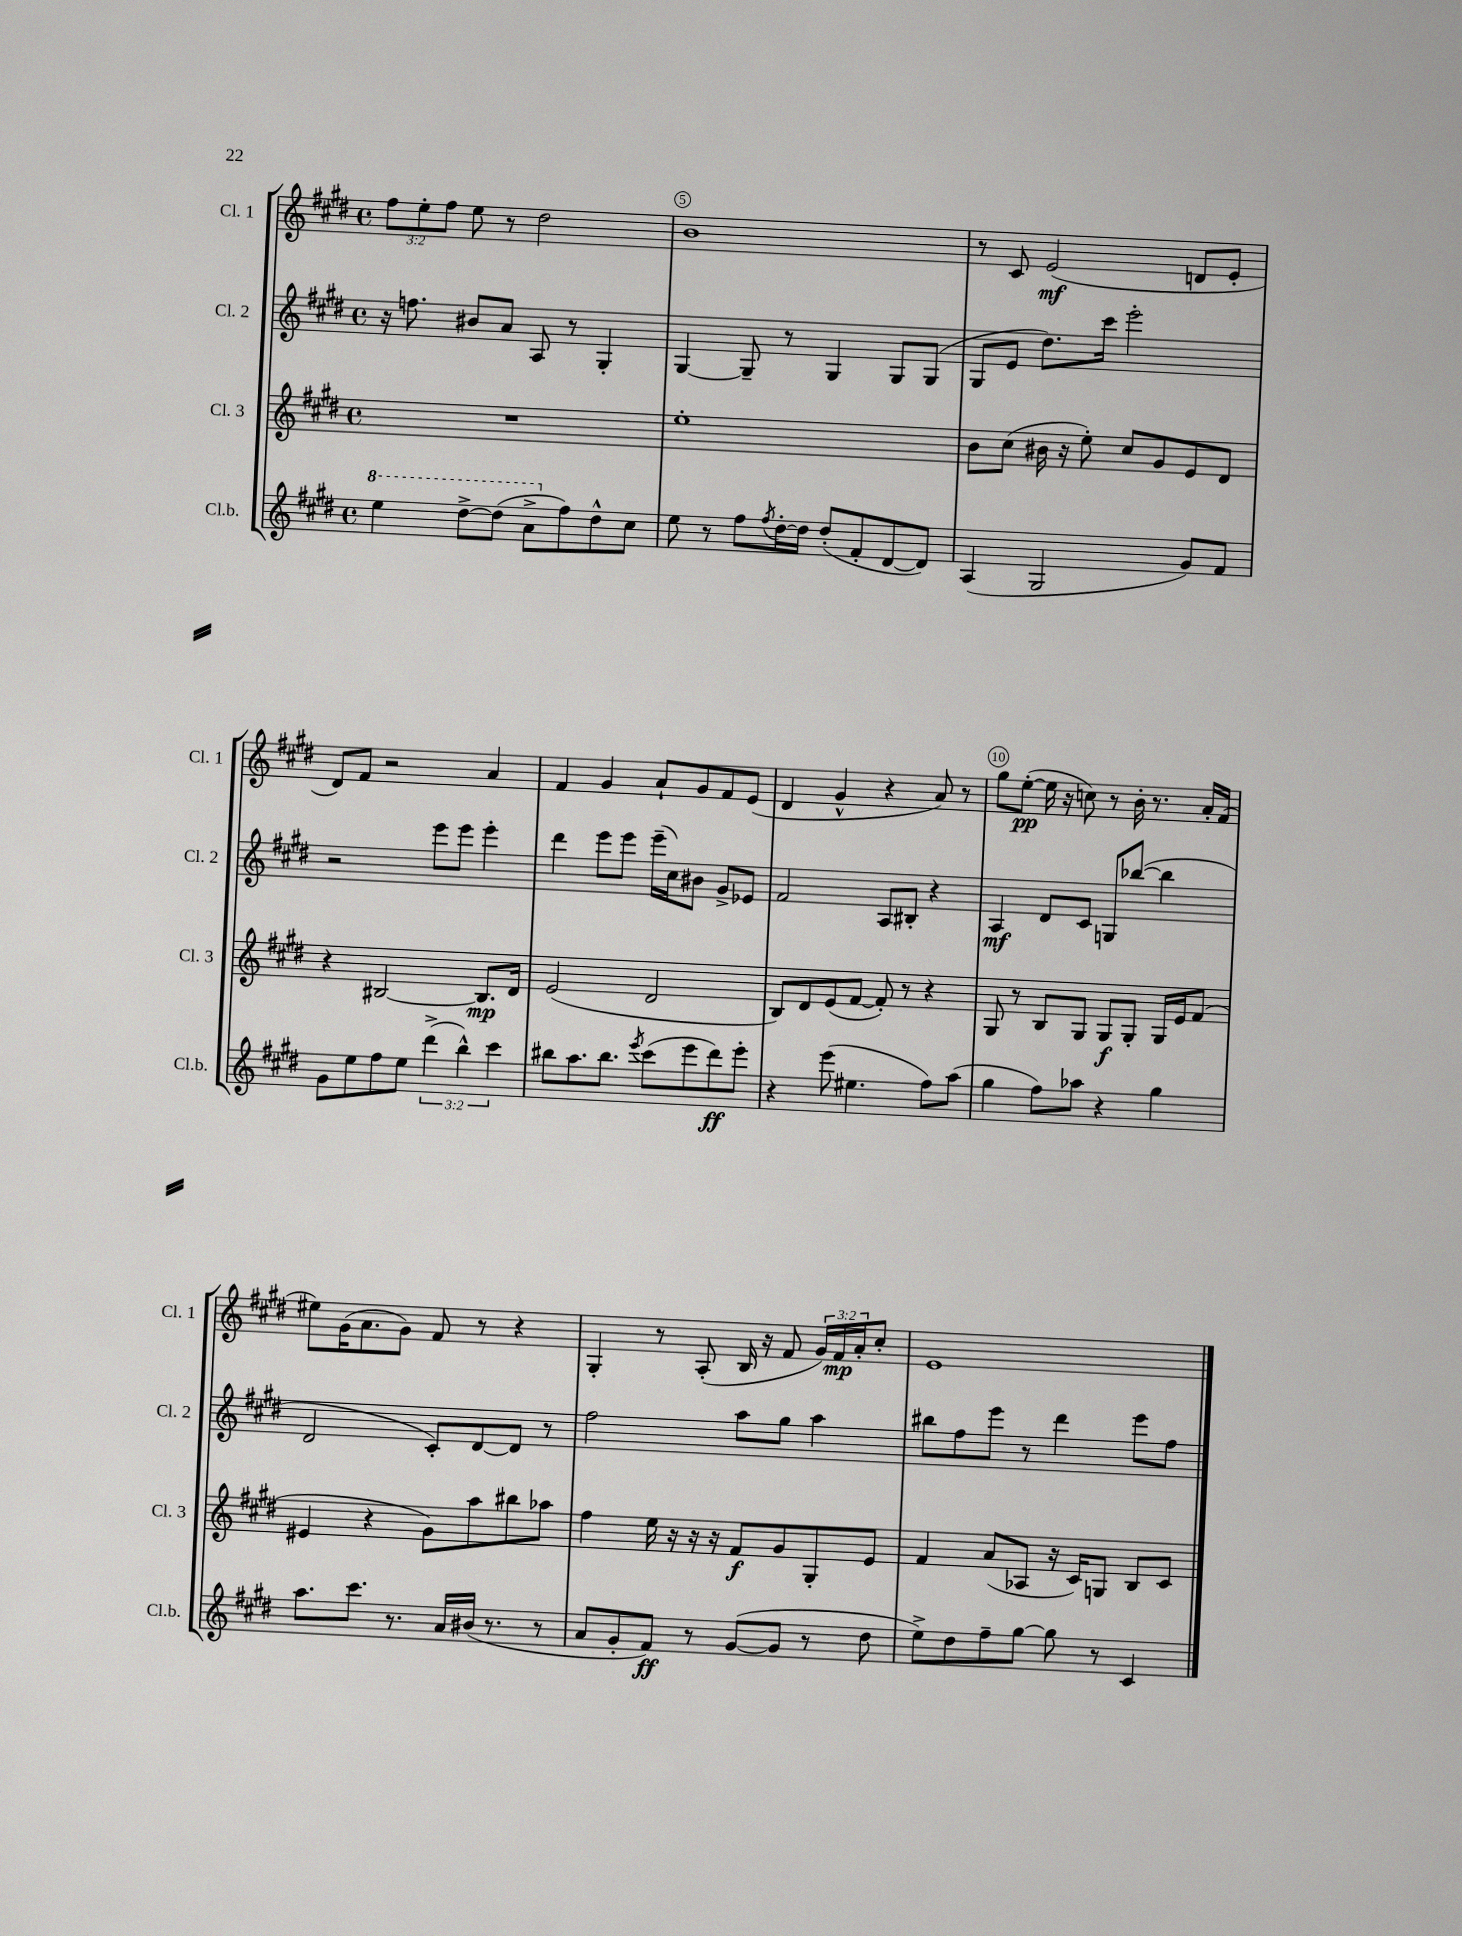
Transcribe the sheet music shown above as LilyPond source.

<<
\new StaffGroup <<
\new Staff = "s0" \with { instrumentName = "Cl. 1" shortInstrumentName = "Cl. 1" } {
    \clef treble \key e \major \defaultTimeSignature \time 4/4 \override Staff.TupletNumber.text = #tuplet-number::calc-fraction-text
    \tuplet 3/2 { fis''8 e''8-. fis''8 } e''8 r8 dis''2 |
    b'1 |
    r8 cis'8 e'2\mf( d'8 e'8-. |
    dis'8) fis'8 r2 a'4 |
    fis'4 gis'4 a'8-! gis'8 fis'8 e'8( |
    dis'4 gis'4-^ r4 a'8) r8 |
    gis''8 e''8~-.\pp( e''16 r16 c''8) r8 b'16-. r8. a'16-. fis'16( |
    eis''8) gis'16( a'8. gis'8) fis'8 r8 r4 |
    gis4-. r8 a8-.( b16 r16 fis'8 \tuplet 3/2 { gis'16) fis'16\mp a'16-. } cis''8-. |
    e'1 \bar "|." |
}
\new Staff = "s1" \with { instrumentName = "Cl. 2" shortInstrumentName = "Cl. 2" } {
    \clef treble \key e \major \defaultTimeSignature \time 4/4
    r16 f''8. bis'8 a'8 a8 r8 gis4-. |
    gis4~ gis8-- r8 gis4 gis8 gis8( |
    gis8 e'8 dis''8.) cis'''16 e'''2-. |
    r2 e'''8 e'''8 e'''4-. |
    dis'''4 e'''8 e'''8 e'''16--( cis''16) bis'8 gis'8-> ees'8 |
    fis'2 a8 bis8-. r4 |
    a4\mf dis'8 cis'8 g8 bes''8~( bes''4 |
    dis'2 cis'8-.) dis'8~ dis'8 r8 |
    fis''2 a''8 gis''8 a''4 |
    bis''8 fis''8 e'''8 r8 dis'''4 e'''8 fis''8 \bar "|." |
}
\new Staff = "s2" \with { instrumentName = "Cl. 3" shortInstrumentName = "Cl. 3" } {
    \clef treble \key e \major \defaultTimeSignature \time 4/4
    R1 |
    e''1-. |
    b'8 cis''8( bis'16 r16 e''8-.) cis''8 gis'8 e'8 dis'8 |
    r4 bis2~ bis8.\mp dis'16 |
    e'2( dis'2 |
    b8) dis'8 e'8( fis'8~ fis'8-.) r8 r4 |
    gis8 r8 b8 gis8 gis8\f gis8-. gis16 e'16 fis'8( |
    eis'4 r4 gis'8) a''8 bis''8 aes''8 |
    fis''4 e''16 r16 r16 r16 fis'8\f gis'8 gis8-. e'8 |
    fis'4 a'8( aes8 r16 cis'16) g8 b8 cis'8 \bar "|." |
}
\new Staff = "s3" \with { instrumentName = "Cl.b." shortInstrumentName = "Cl.b." } {
    \clef treble \key e \major \defaultTimeSignature \time 4/4 \override Staff.TupletNumber.text = #tuplet-number::calc-fraction-text
    \ottava #1 e'''4 dis'''8~-> dis'''8( a''8-> \ottava #0 fis''8) dis''8-^ cis''8 |
    e''8 r8 fis''8 \acciaccatura { fis''8 } dis''16~-. dis''16 dis''8-.( fis'8-. dis'8~ dis'8) |
    a4( gis2 gis'8) fis'8 |
    gis'8 e''8 fis''8 e''8 \tuplet 3/2 { dis'''4->( b''4-^) cis'''4 } |
    bis''8 a''8. bis''8. \acciaccatura { e'''8 } cis'''8( e'''8 dis'''8\ff) e'''8-. |
    r4 e'''8( eis''4. fis''8) a''8( |
    gis''4 fis''8) aes''8 r4 gis''4 |
    a''8. cis'''8. r8. a'16 bis'16( r8. r8 |
    a'8 gis'8-. fis'8\ff) r8 gis'8~( gis'8 r8 dis''8 |
    e''8->) dis''8 fis''8-- gis''8~ gis''8 r8 cis'4 \bar "|." |
}
>>
>>
\layout { \context { \Score currentBarNumber = #4 \override BarNumber.break-visibility = ##(#f #t #t) barNumberVisibility = #(every-nth-bar-number-visible 5) \override BarNumber.stencil = #(make-stencil-circler 0.1 0.3 ly:text-interface::print) } }
